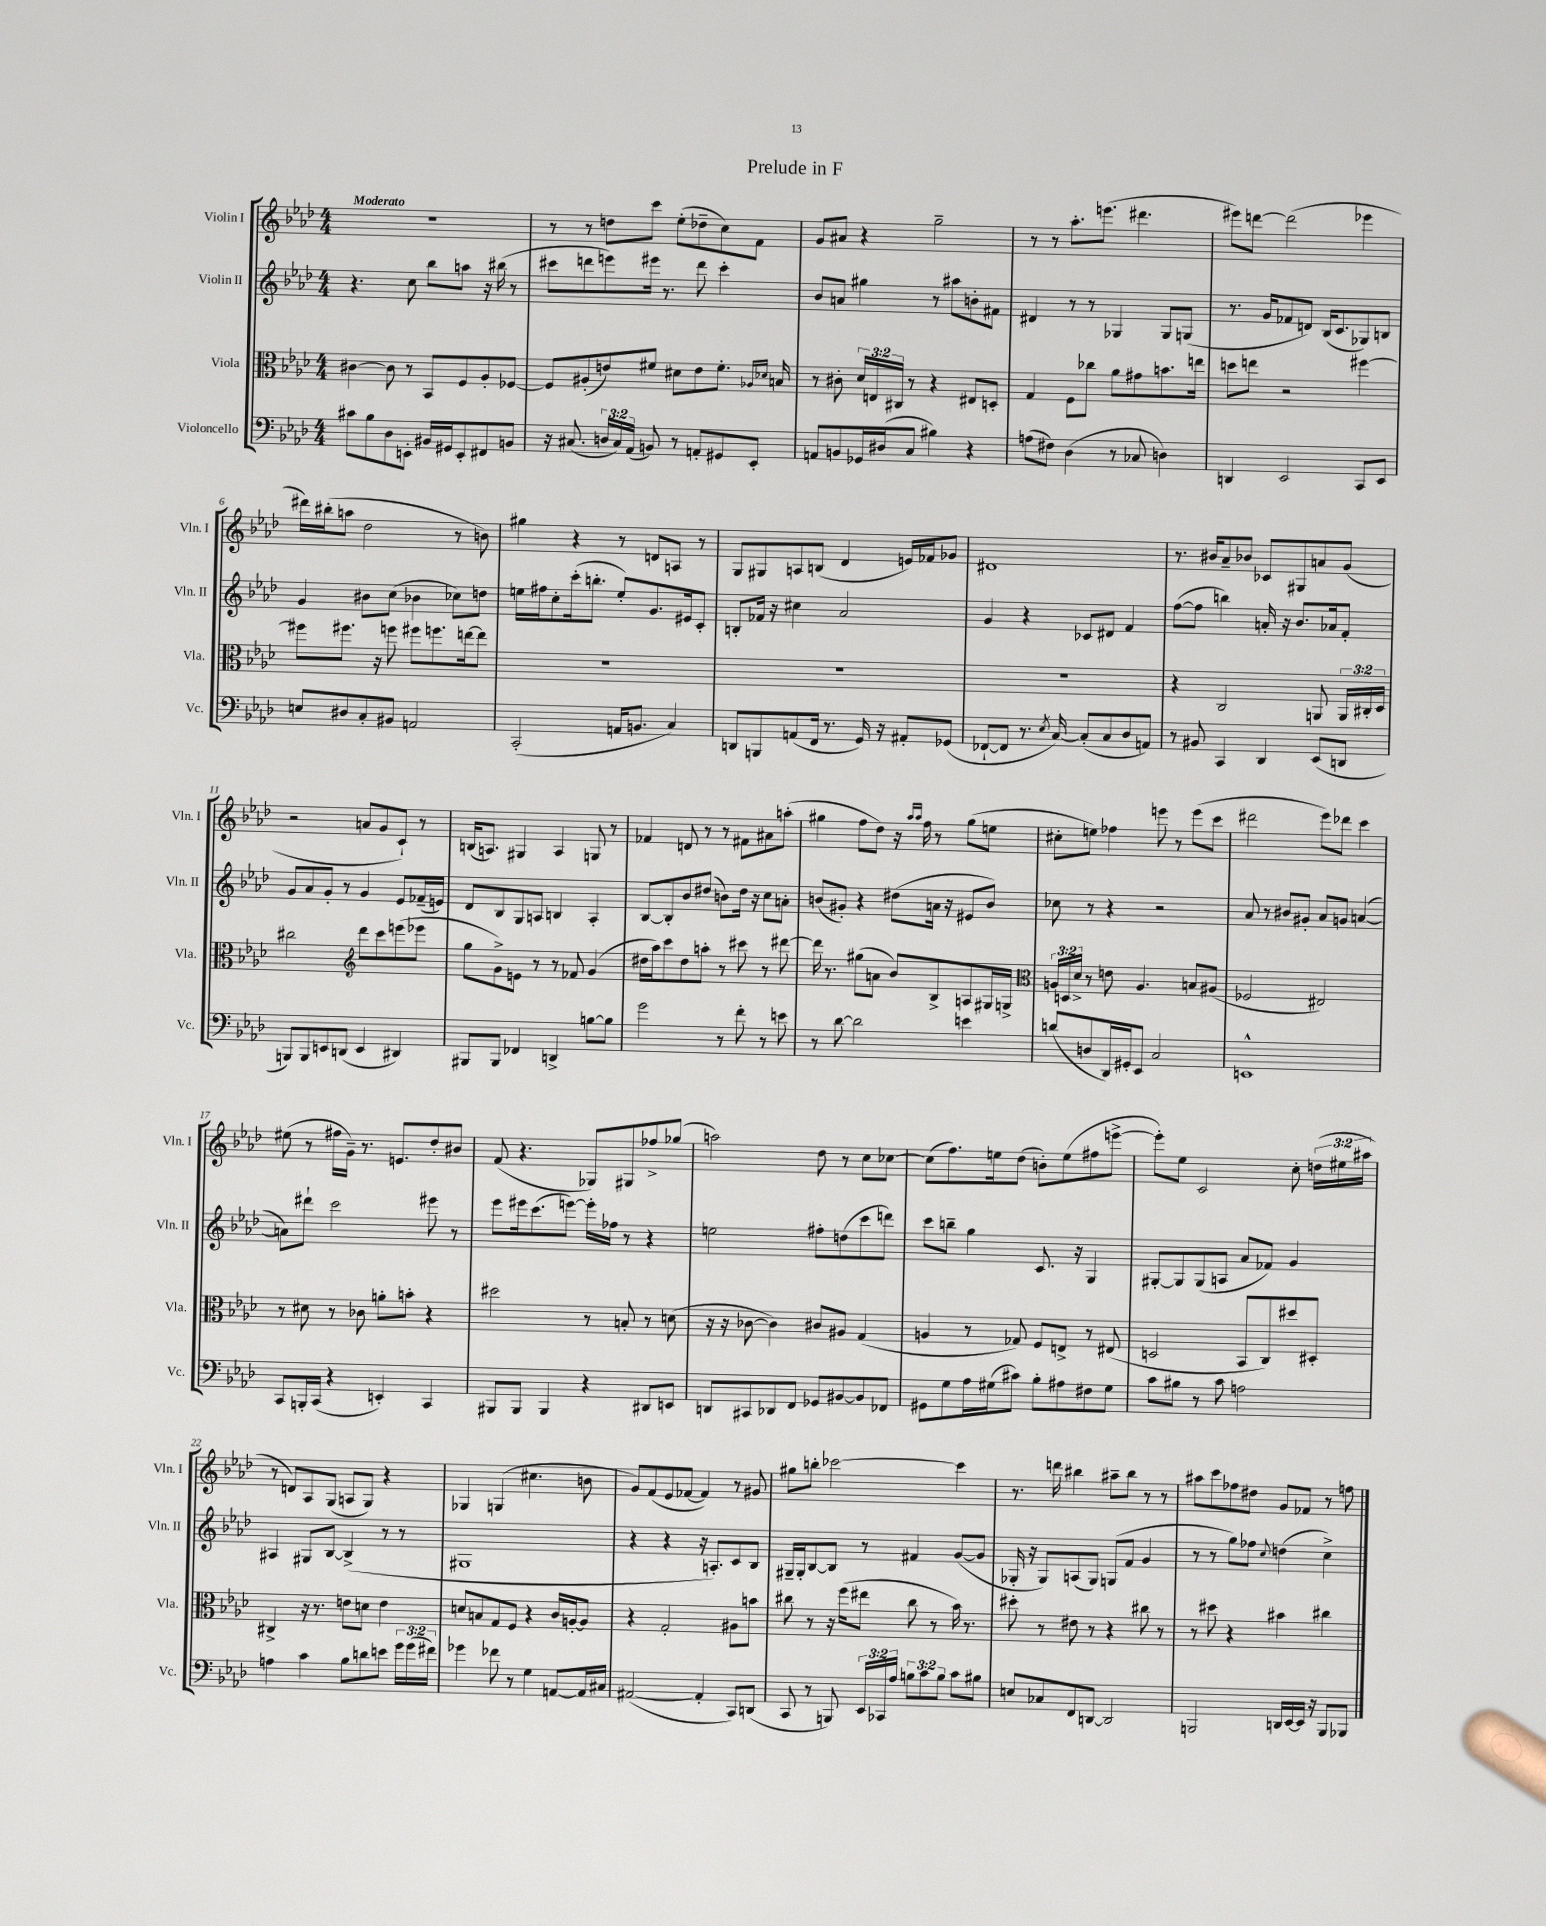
\header { title = "Prelude in F" }
<<
\new StaffGroup <<
\new Staff = "s0" \with { instrumentName = "Violin I" shortInstrumentName = "Vln. I" } {
    \clef treble \key aes \major \numericTimeSignature \time 4/4 \override Staff.TupletNumber.text = #tuplet-number::calc-fraction-text \tempo "Moderato"
    \autoBeamOff R1 |
    r8 r8 d''8[ c'''8] ees''8[-.( des''8-- c''8) f'8] |
    g'8[ ais'8] r4 g''2-- |
    r8 r8 aes''8.[-. e'''8.]( dis'''4. |
    eis'''8[) d'''8]~ d'''2( ees'''4 |
    dis'''16[) bis''16-.( a''8] des''2 r8 b'8) |
    gis''4 r4 r8 d'8[ a8] r8 |
    g8[ gis8 a8 b8]( des'4 e'16[) fes'16 ges'8] |
    dis'1 |
    r8. bis'16[ aes'8-- bes'8] ces'8[ gis8 a'8 g'8]( |
    r2 a'8[ g'8 c'8]-!) r8 |
    b16[( a8.]) gis4 a4 g8 r8 |
    fes'4 d'8 r8 r8 fis'8[ ais'8 a''8]-.( |
    gis''4 f''8[ des''8]) r16 \grace { aes''16[ aes''16] } f''16 r8 gis''8[( e''8] |
    cis''8[-. e''8]) fes''4 e'''8 r8 e'''8[( c'''8] |
    dis'''2 ees'''8[) des'''8] c'''4 |
    eis''8( r8 fis''16[ g'16]--) r8. e'8.[ des''8-. bis'8] |
    f'8( r4. ges8[) gis8 fes''8-> ges''8]( |
    a''2) des''8 r8 c''8[ ces''8]~ |
    ces''8[( f''8.) e''16 des''8]( b'8[-.) e''8( fis''8 e'''8]~-> |
    e'''8[-.) ees''8] c'2 c''8-. \tuplet 3/2 { d''16[( eis''16 ais''16] } |
    r8 d'8[) aes8 g8]( a8[ g8]) r4 |
    ges4 g4( cis''4. b'8 |
    g'8[) f'8( ees'8 fes'8]~ fes'4) r8 gis'8 |
    gis''8[ b''8]-. ces'''2~ ces'''4 |
    r8. d'''16 bis''4 ais''8[-- bis''8] r8 r8 |
    ais''8[ c'''8 fes''8 dis''8] g'8[ fes'8] r8 f''8 \bar "|." |
}
\new Staff = "s1" \with { instrumentName = "Violin II" shortInstrumentName = "Vln. II" } {
    \clef treble \key aes \major \numericTimeSignature \time 4/4
    \autoBeamOff r4. c''8 bes''8[ a''8] r16 bis''16( r8 |
    cis'''8[ d'''8 e'''8) eis'''16] r8. d'''8 cis'''4-. |
    bes'8[ a'8] gis''4 r8 ais''8[ b'8-. fis'8] |
    dis'4 r8 r8 ges4 ges8[ g8]( |
    r8. g'16[ fes'8 d'8]) bes16[( c'8. ges8) b8] |
    g'4 bis'8[ c''8]( bes'4 ces''8[) d''8] |
    e''16[ fis''16 c''8-. c'''16-.( b''8.]-. e''8[-.) g'8. eis'16 c'8]-. |
    b8[-. fes'16] r16 cis''4 aes'2 |
    g'4 r4 ces'8[ dis'8] f'4 |
    f''8[~( f''8] b''4) a'16-. r16 bes'8.[ aes'16 f'8]-. |
    g'8[ aes'8 g'8]-. r8 g'4 ees'8[ fes'16--( e'16]) |
    des'8[ bes8 g8 a8] b4 a4-. |
    bes8[~ bes8-. bes'8 dis''8]( b'8[) dis''16] r16 c''8[ a'8]-. |
    b'8[( gis'8]-.) r4 dis''8[( a'16] r16 eis'8[ b'8]) |
    ces''8 r8 r4 r2 |
    aes'8 r8 bis'8[ gis'8]-. aes'8[ g'8] a'4~( |
    a'8[) dis'''8]-! c'''2 eis'''8 r8 |
    ees'''8[ eis'''16 c'''8.( e'''8]~) e'''16[-. fes''16] r8 r4 |
    e''2 fis''8[-. d''8( c'''8 d'''8]) |
    c'''8[ b''8]-- g''4 c'8. r16 g4 |
    gis8[~-. gis8 gis8( a8] aes'8[ fes'8]) g'4 |
    ais4 gis8[ bes8]~ bes4->( r8 r8 |
    gis1 |
    r4 r4 r16 a8.[-.) c'8 bes8] |
    gis16[-- gis16-. bes8~ bes8] r8 fis'4 g'8[~( g'8] |
    ges16-. r16 ges8[) a8( ges8]) g8[( f'8] g'4 |
    r8 r8 g''8[) fes''8] \appoggiatura { c''8 } d''4( c''4->) \bar "|." |
}
\new Staff = "s2" \with { instrumentName = "Viola" shortInstrumentName = "Vla." } {
    \clef alto \key aes \major \numericTimeSignature \time 4/4 \override Staff.TupletNumber.text = #tuplet-number::calc-fraction-text
    \autoBeamOff cis'4~ cis'8 r8 bes,8[ f8 aes8-. fes8]~ |
    fes8[ ais8-.( e'8) fis'8] dis'8[ e'8 fis'8.]-. \grace { aes16[ des'16] } b16 |
    r8 cis'8-. \tuplet 3/2 { des'16[ e16 cis16] } r8 r4 eis8[ d8]-. |
    g4 f8[ ces''8] aes'8[ gis'8 b'8. e''16] |
    d''8[ e''8] r2 fis''4~ |
    fis''8[ fis''8.] r16 f''8 fis''8[ f''8. e''16~ e''8] |
    R1 |
    R1 |
    R1 |
    r4 c2 a,8 \tuplet 3/2 { a,16[ cis16-. des16] } |
    cis''2 \clef treble des'''8[ c'''8 e'''8( ees'''8] |
    g''8[ g'8->) e'8] r8 r8 fes'8 g'4( |
    dis''16[ aes''16) c'''8 dis''8 a''8]-. r8 cis'''8 r8 dis'''8~ |
    dis'''16 r8. gis''8[( a'8] bes'8[) bes8-> a8 gis16 g16]-> |
    \clef alto \tuplet 3/2 { a16[ d16 des'16]-> } r8 e'8 a4. b8[ ais8]( |
    fes2 eis2) |
    r8 dis'8 r8 ces'8 a'8[-. b'8]-. r4 |
    dis''2 r8 b8-. r8 d'8( |
    r16 r16 ces'8~ ces'4) cis'8[ ais8] g4( |
    a4 r8 ges8) f8[ e8]-> r8 eis8( |
    d2 bes,8[ c8) dis''8 dis8]-. |
    cis4-> r16 r8. e'8[ d'8] e'4 |
    d'8[ b8 g8 f8] r4 c'16[ a16~-. a8] |
    r4 g2-. ais8[ b'8] |
    cis''8 r8 r16 f''16[( eis''8] cis''8 r8 bes'16) r8. |
    dis''8-. r8 eis'8 r8 r4 cis''8 r8 |
    r8 dis''8 r4 bis'4 cis''4 \bar "|." |
}
\new Staff = "s3" \with { instrumentName = "Violoncello" shortInstrumentName = "Vc." } {
    \clef bass \key aes \major \numericTimeSignature \time 4/4 \override Staff.TupletNumber.text = #tuplet-number::calc-fraction-text
    \autoBeamOff cis'8[ bes8 des8 e,8]-. bis,16[ gis,16 e,8-. fis,8 b,8] |
    r16 cis8.( \tuplet 3/2 { d16[ cis16) aes,16]( } b,8) r8 a,8[-. gis,8 ees,8]-. |
    a,8[ b,8 ges,16 dis16( c8] bis4) r4 |
    a8[( fis8]) des4( r8 ces8 d4) |
    d,4 ees,2 c,8[ ees,8] |
    e8[ dis8 c8-. bis,8] a,2 |
    c,2-.( a,16[ b,8.] c4) |
    d,8[ b,,8 a,8( f,16] r8. g,16) r16 ais,8[-. ges,8]( |
    fes,8[~-! fes,8] r8. \acciaccatura { ees8 } c16~) c8[-.( c8 des8 a,8]) |
    r8 bis,8 c,4 des,4 ees,8[( d,8] |
    b,,8[) b,,8 e,8 d,8]( e,4 dis,4) |
    bis,,8[ bis,,8] fes,4 d,4-> b8[~ b8] |
    g'2 r8 f'8-. r8 e'8 |
    r8 des'8~ des'2 e'4 |
    d'8[( d8 des,16) gis,16-. ees,8] c2 |
    e,1-^ |
    c,8[ b,,16-. c,16]( r4 e,4-.) c,4 |
    bis,,8[ bis,,8] bis,,4 r4 dis,8[ e,8] |
    d,8[ cis,8 des,8 f,8] ges,8[ bis,8~ bis,8 fes,8] |
    gis,8[ g8 aes16 gis16( cis'8]) bes8[-. ais8 fis8 gis8] |
    c'8[ bis8] r8 c'8 a2 |
    a4 c'4 bes8[ d'8 e'8] \tuplet 3/2 { g'16[ g'16( fis'16]) } |
    ges'4 fes'8 r8 g4 a,8[~ a,16 cis16] |
    ais,2~( ais,4-. c,8[) d,8]( |
    c,8 r8 b,,8) \tuplet 3/2 { ees,16[ ces,16 aes16] } \tuplet 3/2 { b8[ c'8 b8] } c'8[ bis8] |
    e8[ ces8 f,8 d,8]~ d,2 |
    b,,2 d,16[ ees,16~ ees,16] r16 b,,8[ bes,,8] \bar "|." |
}
>>
>>
